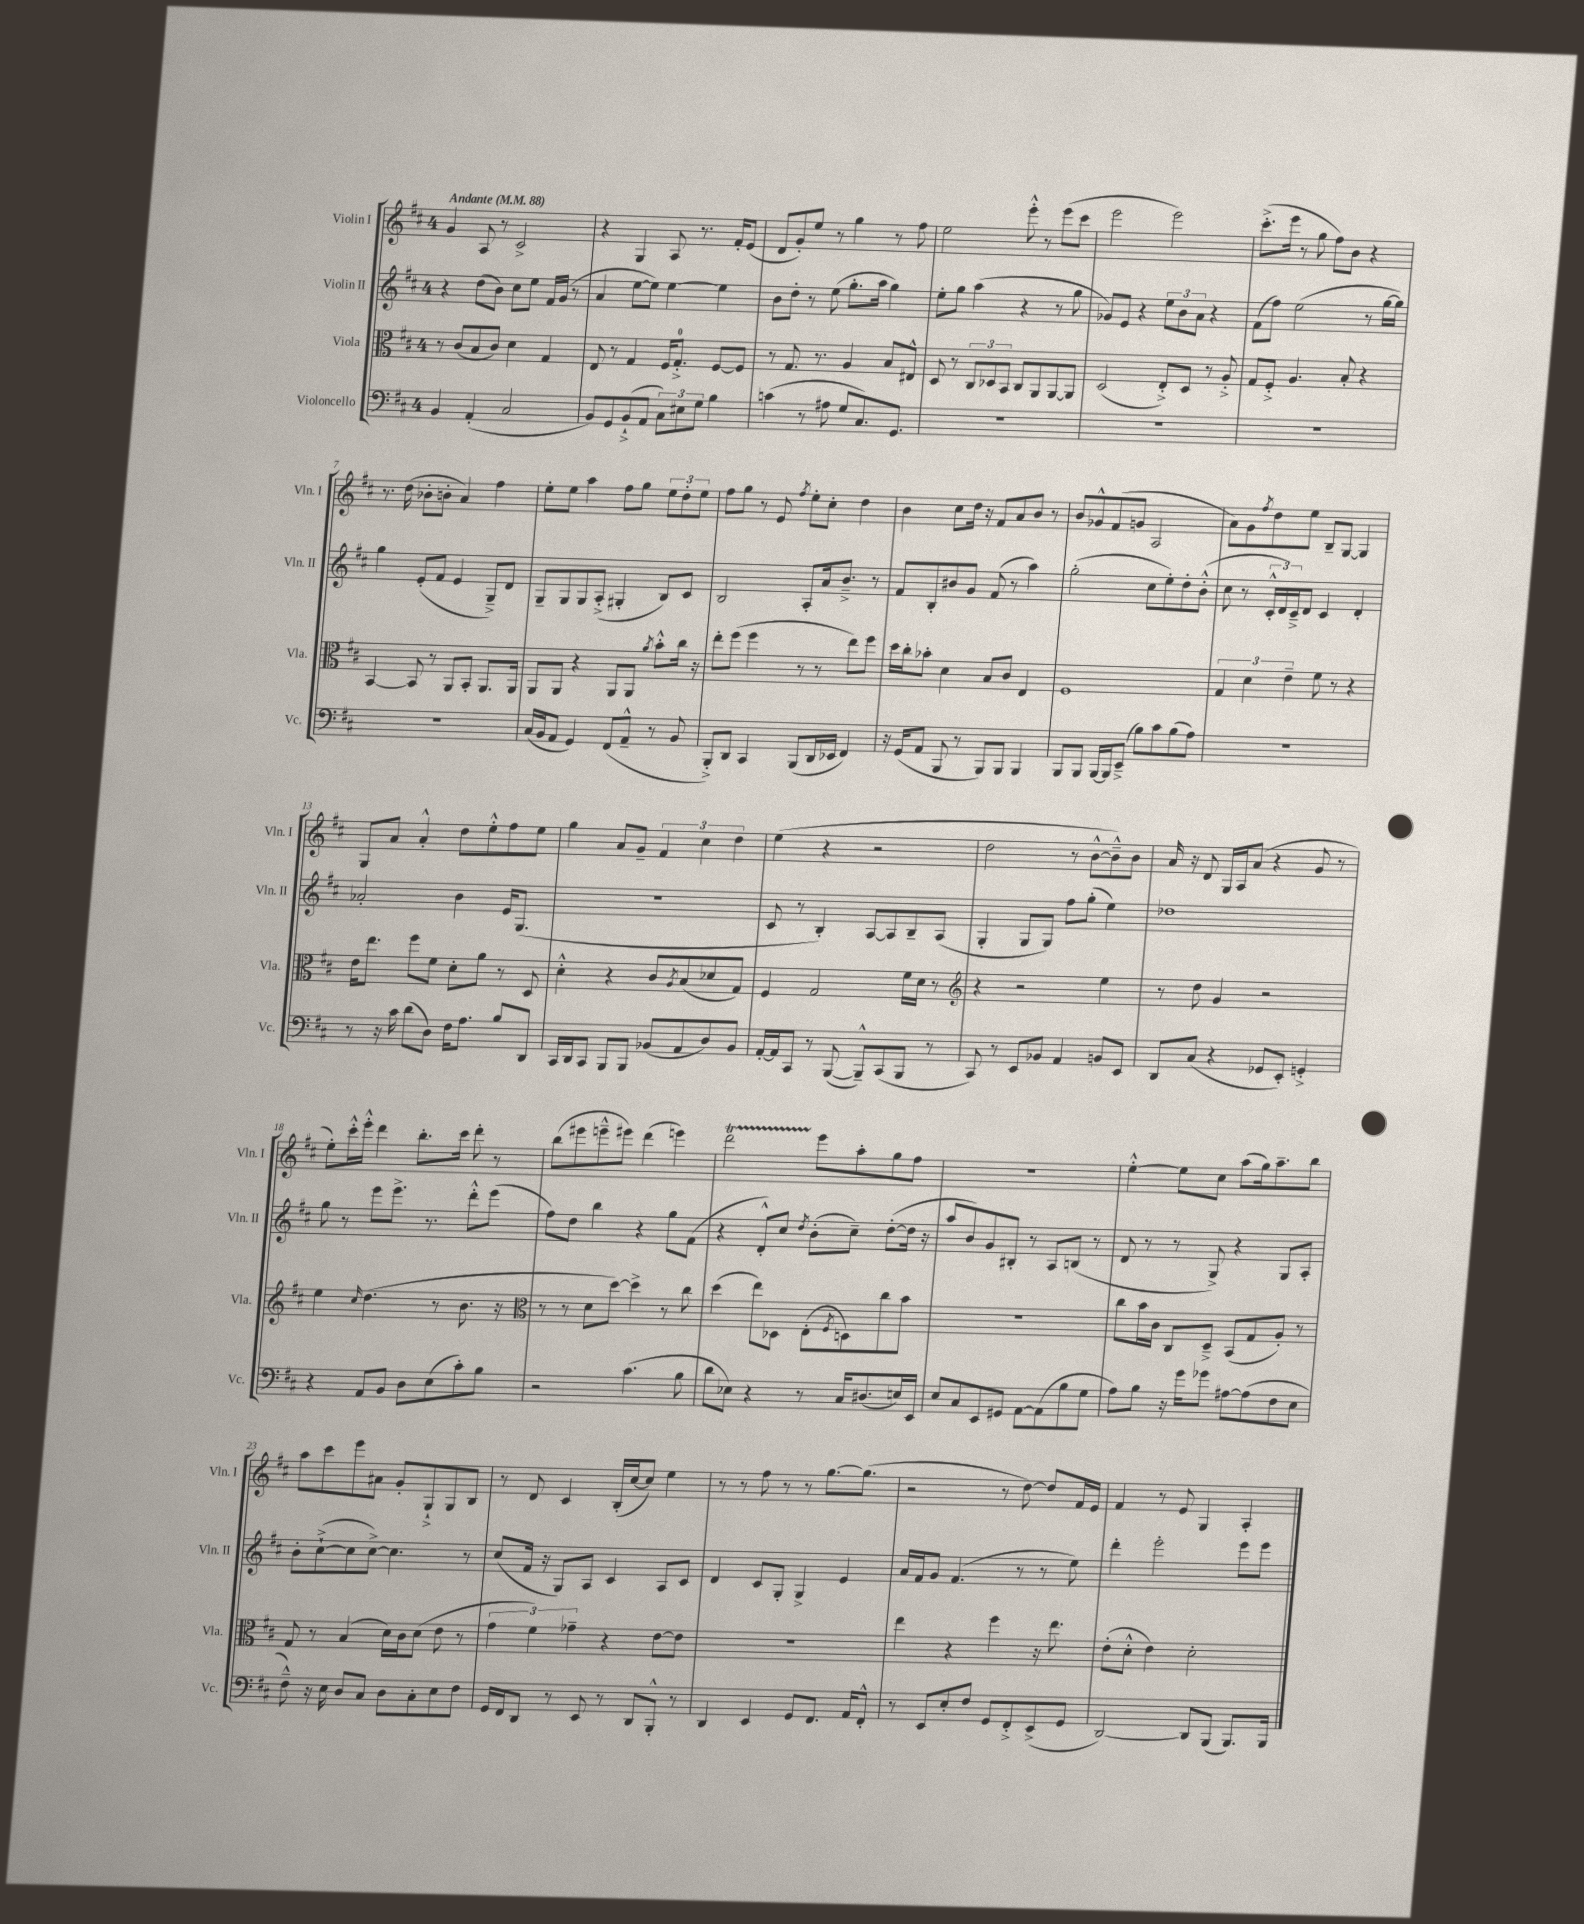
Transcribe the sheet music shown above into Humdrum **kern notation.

**kern	**kern	**kern	**kern
*staff4	*staff3	*staff2	*staff1
*clefF4	*clefC3	*clefG2	*clefG2
*k[f#c#]	*k[f#c#]	*k[f#c#]	*k[f#c#]
*M4/4	*M4/4	*M4/4	*M4/4
*MM88	*MM88	*MM88	*MM88
4BB/	8r	4r	4g/
.	(8c#/L	.	.
(4AA'/	8B/	(8dd\L	8A/
.	8c#/J)	8b\J)	8r
2C#/	4d\	8cc#\L	2c#^/
.	.	8ee\J	.
.	4G/	16f#/LL	.
.	.	(16g/JJ	.
.	.	8r	.
=	=	=	=
8BB/L)	8E/	4a/	4r
8GG/	8r	.	.
(8BB`^/	4G/	[8ee\L	4G/
8AA/J	.	8ee\]J)	.
12C#\L)	16F#/LK	[4ee\	8A/
.	8.G'^/J	.	.
12E#\	.	.	.
.	.	.	8.r
12G\J	.	.	.
4B\	[8F#/L	4ee\]	.
.	.	.	16f#'/LK
.	8F#/]J	.	(8e/J
=	=	=	=
(4c\	8r	8b\L	8d/L
.	8.G/	8dd'\J	8g'/)
8r	.	8r	8ee/J
.	8.r	.	.
8A#\	.	(8ee\	8r
8G/L	4A/	8.gg'\L	4gg\
8.C#/)	.	.	.
.	.	16aa\Jk	.
.	8B/L	4gg\)	8r
8.GG/J	.	.	.
.	8E#^^/J	.	8ff#\
=	=	=	=
1r	8D/	8ee'\L	2ee\
.	8r	8gg\J	.
.	12C#/L	(4aa\	.
.	12D-/	.	.
.	12BB/J	.	.
.	8C#/L	4r	8eee'^^\
.	8AA/	.	8r
.	[8AA/	8r	(8eee\L
.	8AA/]J	8gg\	8ccc#\J
=	=	=	=
1r	(2D/	8g-/L)	2eee\
.	.	8e/J	.
.	.	4r	.
.	8E'^/L)	12ee\L	2eee\)
.	.	12b\	.
.	8D/J	.	.
.	.	12a\J	.
.	8r	4r	.
.	8A'^/	.	.
=	=	=	=
1r	8G/L	(8f#\L	(8.ccc#'^\L
.	8F#'^/J	8ff#\J)	.
.	.	.	16eee\Jk
.	4.A/	(2ee\	8r
.	.	.	8gg\
.	.	.	8ff#\L)
.	8B'/	.	8b\J
.	4r	8r	4r
.	.	[16gg\LL	.
.	.	16gg\]JJ)	.
=	=	=	=
1r	[4BB/	4gg\	8.r
.	.	.	(16dd\
.	8BB/]	(8e'/L	8b-'\L
.	8r	8f#/J	8b'\J
.	8AA/L	4e/	4a/)
.	8BB'/J	.	.
.	8.AA/L	8G~^/L)	4ff#\
.	.	8d/J	.
.	16AA/Jk	.	.
=	=	=	=
(16C#/LL	8AA/L	8G~/L	8ee'\L
16BB/J	.	.	.
8AA/J	8AA/J	8G/	8ee\J
4GG/)	4r	8G/	4aa\
.	.	(8A'^/J	.
(8FF#/L	8AA/L	4G#'/	8ff#\L
8AA~^^/J	8AA/J	.	8gg\J
.	8qa/	.	.
8r	8b'^^\L	8B/L)	12ee\L
.	.	.	12dd'\
8BB/	16cc#\Jk	8c#/J	.
.	.	.	12ee\J
.	16r	.	.
=	=	=	=
8BBB'^/L)	8ee'\L	2B/	8ff#\L
8DD/J	(8ff#\J	.	8gg\J
4CC#/	4ff#\	.	8r
.	.	.	8e/
.	.	.	8qff#/
(8BBB/L	8r	8A'/L	8ee'\L
16DD/L	8r	16a/k	8cc#'\J
16EE-/JJ	.	8.b~^/J	.
4FF#/)	8ee\L)	.	4dd\
.	8ff#\J	8r	.
=	=	=	=
16r	16dd\LL	8f#/L	4b\
(16GG/LK	16cc#'\J	.	.
8AA/J	8b-'\J	8B'/	.
8BBB/	4d\	8b#/	8cc#\L
8r	.	8g/J	16dd\Jk
.	.	.	16r
8BBB/L)	8B/L	(8f#/	8f#/L
8BBB/J	8c#/J	8r	8a/
4BBB/	4E/	4aa\)	8b/J
.	.	.	8r
=	=	=	=
8BBB/L	1F#	(2gg'\	8b/L
8BBB/J	.	.	8g-^^/
[16BBB/LL	.	.	(8f#/
16BBB/]J	.	.	.
(8EE~^/J	.	.	8g/J
8B\L)	.	8cc#\L	2A/
8c#\	.	8ee'\)	.
(8B\	.	8dd'\	.
8A\J)	.	(8b'^^\J	.
=	=	=	=
1r	6G/	8cc#\	8a\L)
.	.	8r	8g\
.	6d\	.	.
.	.	.	8qff#/
.	.	24c#'^^/LL	8dd\
.	.	24d/)	.
.	6e~\	24c#~^/J	.
.	.	8d/J	8ee\J
.	8f#\	4c#/	8B~/L
.	8r	.	[8G/J
.	4r	4d'/	4G/]
=	=	=	=
8r	16e\LK	2a-'/	8G/L
.	8.ee\J	.	.
16r	.	.	8a/J
16c#\	.	.	.
(8d\L	8ff#\L	.	4a'^^/
8D\J)	8f#\J	.	.
16F#\LK	8d'\L	4b\	8dd\L
8.A\J	.	.	.
.	8a\J	.	8ee'^^\
8B/L	8r	16e/LK	8ff#\
.	.	(8.G/J	.
8DD/J	8D/	.	8ee\J
=	=	=	=
16CC#/LL	4d'^^\	1r	4gg\
16DD/J	.	.	.
8CC#/J	.	.	.
8BBB/L	4r	.	8a/L
8BBB/J	.	.	8g~/J
(8BB-/L	8c#/L	.	6f#/
.	8qA/	.	.
8AA/	(8B/	.	.
.	.	.	6cc#\
8D/)	8d-/	.	.
.	.	.	6dd\
8BB-/J	8G/J)	.	.
=	=	=	=
[16AA'/LL	4F#/	8c#/	(4ee\
16AA/]J	.	.	.
8CC#/J	.	8r	.
8r	2G/	4B'/)	4r
([8BBB/	.	.	.
8BBB~^^/]L)	.	[8A/L	2r
(8CC#/	.	8A/]	.
8BBB/J	16f#\LL	8B~/	.
.	16d\JJ	.	.
8r	8r	(8A/J	.
=	=	=	=
*	*clefG2	*	*
8CC#/)	4r	4G'/	2dd\
8r	.	.	.
8EE/L	2r	8G/L	.
8BB-/J	.	8G/J)	.
4AA/	.	8ff#\L	8r
.	.	(8gg'\J	[8b^^\L
8BB/L	4ee\	4ee\)	8b~^^\])
8EE/J	.	.	8b\J
=	=	=	=
8DD/L	8r	1dd-	16a/
.	.	.	16r
(8C#/J	8dd\	.	8d/
4r	4g/	.	16G/LL
.	.	.	16A/J
.	.	.	(8a/J
8GG-/L	2r	.	4r
8EE'/J)	.	.	.
4GG'^/	.	.	8g/
.	.	.	8r
=	=	=	=
4r	4ee\	8gg\	8ee'\L)
.	.	8r	16ccc#'^^\L
.	.	.	16eee'^^\JJ
.	16qqcc#/	.	.
8AA/L	(4.dd\	8eee\L	4ddd\
8BB/J	.	8.eee^\J	.
8D\L	.	.	8.bb'\L
.	.	8.r	.
(8E\	8r	.	.
.	.	.	16ccc#\Jk
8c#'\)	8.b\	8ddd'^^\L	8ddd'\
8B\J	.	(8eee\J	8r
.	16r	.	.
=	=	=	=
*	*clefC3	*	*
2r	8r	8ff#\L)	(8bb\L
.	8r	8dd\J	8eee#\
.	8d\L	4bb\	8eee~^^\
.	[8dd\J)	.	8eee#\J)
(4.c#\	4dd^\]	4r	(4ddd\
.	8r	8gg\L	4eee\)
8B\	8cc#\	(8f#\J	.
=	=	=	=
8d\L	(4dd\	4r	2ddd\
8E-\J)	.	.	.
4r	8ee\L)	8d'^^/L)	.
.	8D-\J	8cc#/J	.
.	.	8qdd/	.
8r	(8E'\L	(8b'\L	8eee\L
.	8qF#/	.	.
16C#/LK	8D\)	8cc#~\J)	8aa'\
(8.D#/	.	.	.
.	8cc#\	([8dd'\L	8gg\
16E/L)	8b\J	16dd\]Jk	8ff#\J
16EE/JJ	.	16r	.
=	=	=	=
8E/L	1r	8aa/L	1r
8C#/	.	8b/)	.
8EE/	.	8g/	.
8GG#/J	.	8B#'/J	.
[8AA\L	.	8r	.
(8AA\]	.	8A/L	.
8B\	.	(8B/J	.
8G\J	.	8r	.
=	=	=	=
8A\L)	8cc#\L	8d/	[4ee'^^\
8B\J	16b\L	8r	.
.	16c#\JJ	.	.
16r	8C#/L	8r	8ee\]L
16g\LK	.	.	.
8g-\J	8D~^/J	8G^/)	8cc#\J
[8A#\L	(8BB/L	4r	(8aa\L
(8A#\]	8G/	.	16gg\k)
.	.	.	8.aa~\
8F#\	8A'/J)	8G/L	.
8E\J	8r	8A'/J	8bb\J
=	=	=	=
8F#~^^\)	8G/	8b'\L	8aa\L
16r	8r	([8cc#`^\	8ccc#\
16E\	.	.	.
8D/L	(4B/	8cc#\]	8eee\
8C#/J	.	[8cc#^\J)	8a#\J
8D\L	16d\LL)	4.cc#\]	8g'/L
.	16c#\J	.	.
8C#'\	(8d\J	.	8G`^/
8E\	8e\	.	8G/
8F#\J	8r	8r	8B/J
=	=	=	=
16GG/LL	6g\	(8cc#/L	8r
16FF#/J	.	.	.
8DD/J	.	16f#/Jk	8d/
.	6f#\)	.	.
.	.	16r	.
8r	.	8G/L)	4c#/
.	6g-~\	.	.
8EE/	.	8A/J	.
8r	4r	4c#/	(16B'/LL
.	.	.	[16cc#/J
8DD/L	.	.	8cc#/]J)
8BBB'^^/J	[8e\L	8A/L	4ee\
8r	8e\]J	8c#/J	.
=	=	=	=
4DD/	1r	4d/	8r
.	.	.	8r
4EE/	.	8c#/L	8ff#\
.	.	8G'/J	8r
8GG/L	.	4G^/	8r
8.FF#/J	.	.	[8.gg\L
.	.	4e/	.
16AA/LK	.	.	(8.gg\]J
8FF#'^^/J	.	.	.
=	=	=	=
8r	4ee\	16a/LL	2r
.	.	16f#/J	.
8EE/L	.	8g/J	.
8E'/	4r	(4.f#/	.
8F#/J	.	.	.
8GG/L	4ff#\	.	8r
8FF#'^/	.	8r	[8dd\)
(8EE^/	16r	8r	8dd/]L
.	8.ee\	.	.
8GG/J	.	8ee\)	16f#/L
.	.	.	16e/JJ
=	=	=	=
[2DD/)	(8e'\L	4ddd'\	4f#/
.	8d'^^\J	.	.
.	4e\)	2eee'\	8r
.	.	.	8e/
8DD/]L	2d'\	.	4G/
(8BBB/J	.	.	.
8.BBB/L)	.	8eee\L	4A'/
.	.	8eee\J	.
16BBB/Jk	.	.	.
==	==	==	==
*-	*-	*-	*-
